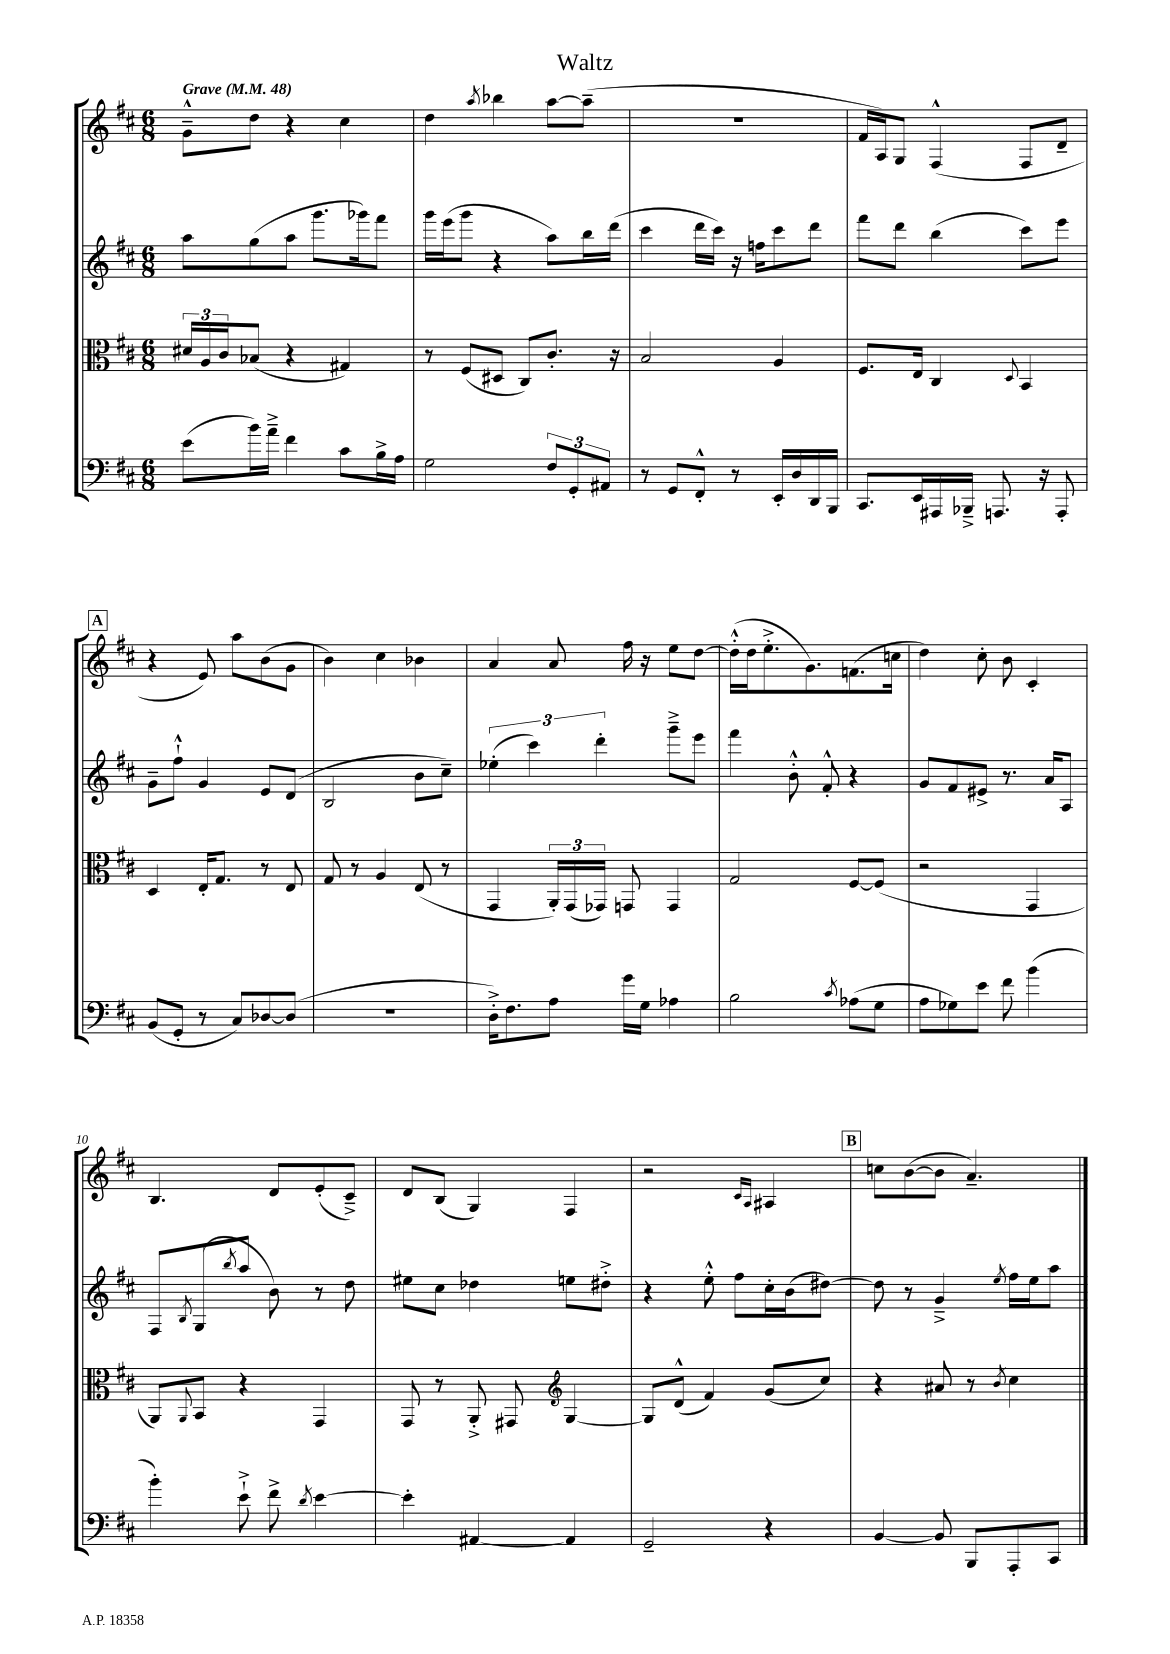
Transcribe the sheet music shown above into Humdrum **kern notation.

**kern	**kern	**kern	**kern
*staff4	*staff3	*staff2	*staff1
*clefF4	*clefC3	*clefG2	*clefG2
*k[f#c#]	*k[f#c#]	*k[f#c#]	*k[f#c#]
*M6/8	*M6/8	*M6/8	*M6/8
*MM48	*MM48	*MM48	*MM48
(8e	24d#	8aa	8g~^^
.	24A	.	.
.	24c#	.	.
16b)	(8B-	(8gg	8dd
16a~^	.	.	.
4f#	4r	8aa	4r
.	.	8.ggg	.
8c#	4G#)	.	4cc#
.	.	16ggg-)	.
16B^	.	8fff#	.
16A	.	.	.
=	=	=	=
2G	8r	16ggg	4dd
.	.	(16eee	.
.	(8F#	8ggg	.
.	.	.	8qaa
.	8D#	4r	4bb-
.	8C#)	.	.
12F#	8.c#'	8aa)	[8aa
12GG'	.	.	.
.	.	16bb	(8aa~]
12AA#	.	.	.
.	16r	(16ddd	.
=	=	=	=
8r	2B	4ccc#	2.r
8GG	.	.	.
8FF#'^^	.	16ddd	.
.	.	16ccc#)	.
8r	.	16r	.
.	.	16ff	.
16EE'	4A	8ccc#	.
16D	.	.	.
16DD	.	8ddd	.
16BBB	.	.	.
=	=	=	=
8.CC#	8.F#	8fff#	16f#
.	.	.	16A)
.	.	8ddd	8G
16EE	16E	.	.
16AAA#	4C#	(4bb	(4F#^^
16BBB-~^	.	.	.
8.AAA	.	.	.
.	8qqD	.	.
.	4BB	8ccc#)	8F#
16r	.	.	.
8AAA'	.	8eee	8d~
=	=	=	=
(8BB	4D	8g~	4r
8GG'	.	8ff#`^^	.
8r	16E'	4g	8e)
.	8.G	.	.
8C#)	.	.	8aa
[8D-	8r	8e	(8b
(8D-]	8E	(8d	8g
=	=	=	=
2.r	8G	2B	4b)
.	8r	.	.
.	4A	.	4cc#
.	(8E	8b	4b-
.	8r	8cc#~)	.
=	=	=	=
16D'^)	4GG	(6ee-'	4a
8.F#	.	.	.
.	.	6ccc#)	.
8A	24AA')	.	8a
.	(24GG	.	.
.	24GG-)	6ddd'	.
16g	8GG	.	16ff#
16G	.	.	16r
4A-	4GG	8ggg~^	8ee
.	.	8eee	[8dd
=	=	=	=
2B	2G	4fff#	(16dd'^^]
.	.	.	16dd
.	.	.	8.ee'^
.	.	8b'^^	.
.	.	.	8.g)
.	.	8f#'^^	.
8qc#	.	.	.
(8A-	[8F#	4r	(8.f
8G	(8F#]	.	.
.	.	.	16cc
=	=	=	=
8A	2r	8g	4dd)
8G-)	.	8f#	.
8e	.	8e#^	8cc#'
8f#	.	8.r	8b
(4b	4GG	.	4c#'
.	.	16a	.
.	.	8A	.
=	=	=	=
4b')	8AA)	8F#	4.B
.	8qqAA	8qB	.
.	8BB	(8G	.
.	.	8qbb	.
8e`^	4r	8aa	.
8f#^	.	8b)	8d
8qd	.	.	.
[4e	4GG	8r	(8e'
.	.	8dd	8c#~^)
=	=	=	=
4e']	8GG	8ee#	8d
.	8r	8cc#	(8B
[4AA#	8AA'^	4dd-	4G)
.	8GG#	.	.
*	*clefG2	*	*
4AA#]	[4G	8ee	4F#
.	.	8dd#'^	.
=	=	=	=
2GG~	8G]	4r	2r
.	(8d^^	.	.
.	4f#)	8ee'^^	.
.	.	8ff#	.
.	.	.	16qqc#
.	.	.	16qqA
4r	(8g	16cc#'	4A#
.	.	(16b	.
.	8cc#)	[8dd#)	.
=	=	=	=
[4BB	4r	8dd#]	8cc
.	.	8r	([8b
8BB]	8a#	4g~^	8b]
8BBB	8r	.	4.a~)
.	8qb	8qee	.
8AAA'	4cc#	16ff#	.
.	.	16ee	.
8CC#	.	8aa	.
==	==	==	==
*-	*-	*-	*-
